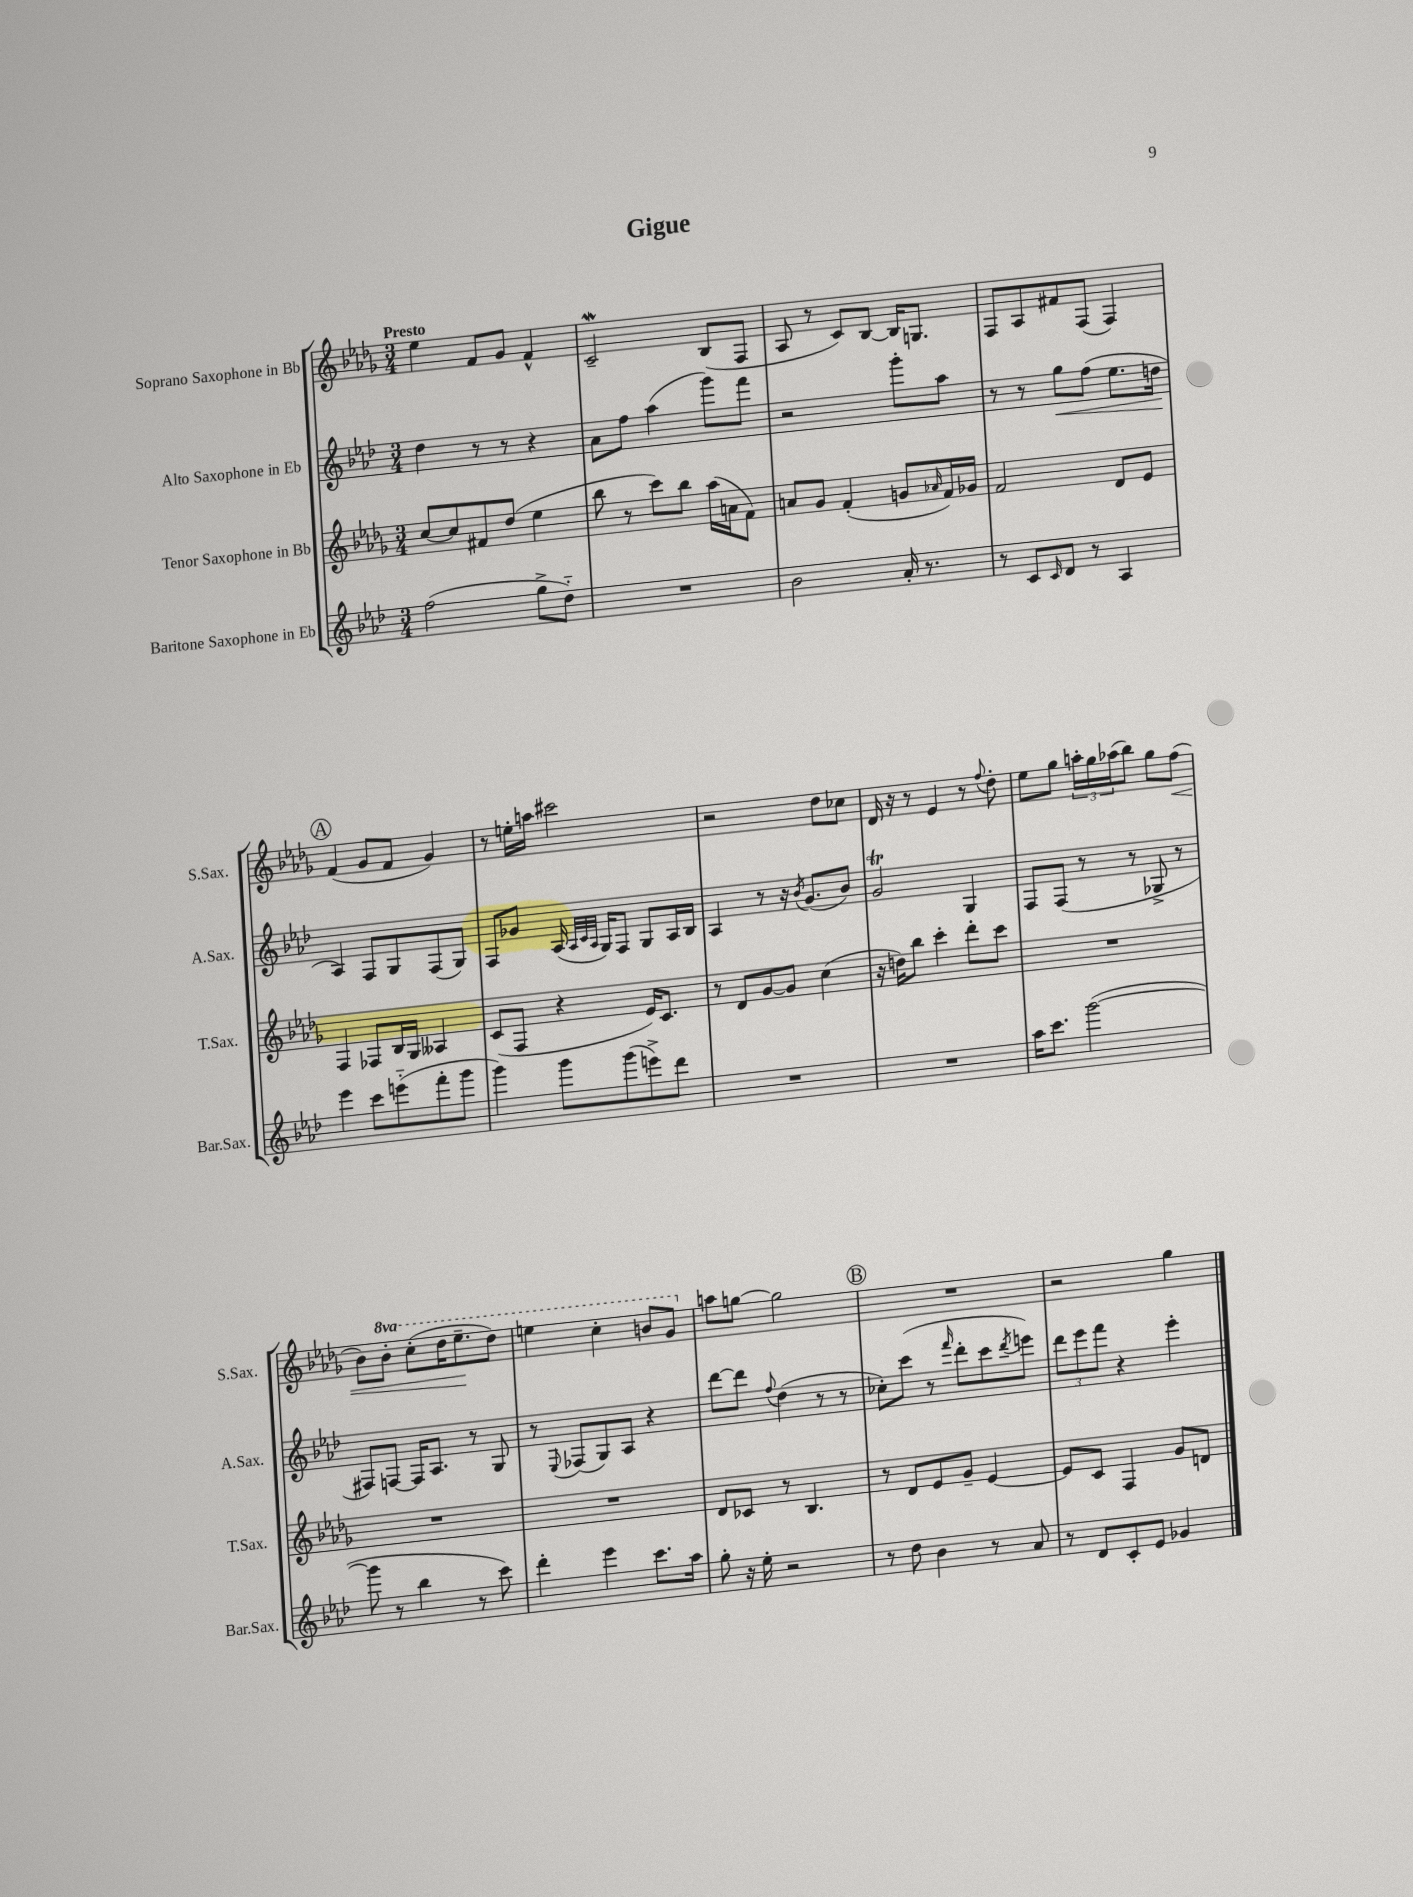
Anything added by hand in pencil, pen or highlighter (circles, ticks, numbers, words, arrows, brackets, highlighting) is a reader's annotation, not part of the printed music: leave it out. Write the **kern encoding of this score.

**kern	**kern	**kern	**kern
*staff4	*staff3	*staff2	*staff1
*clefG2	*clefG2	*clefG2	*clefG2
*k[b-e-a-d-]	*k[b-e-a-d-g-]	*k[b-e-a-d-]	*k[b-e-a-d-g-]
*M3/4	*M3/4	*M3/4	*M3/4
(2ff	[8cc	4dd-	4ee-
.	8cc]	.	.
.	8f#	8r	8f
.	(8dd-	8r	8g-
8gg^	4ee-	4r	4f^^
8dd-'~)	.	.	.
=	=	=	=
2.r	8bb-	8a-	2c~
.	8r	8ff	.
.	8ccc)	(4aa-	.
.	8bb-	.	.
.	(16aa-	8ggg)	(8B-
.	16a	.	.
.	8f)	8fff	8F
=	=	=	=
2b-	8a	2r	8A-
.	8g-	.	8r
.	(4f'	.	8c)
.	.	.	[8B-
16a-'	8g	8ggg'	16B-]
8.r	.	.	8.G
.	16qqa-	.	.
.	16f)	8aa-	.
.	16g-	.	.
=	=	=	=
8r	2f	8r	8F
8c	.	8r	8A-
16qqc	.	.	.
8d-	.	8gg	8f#
8r	.	(8ff	(8F
4A-	8d-	8.ee-	4F)
.	8e-	.	.
.	.	16dd	.
=	=	=	=
4eee-	4F	4A-)	(4f
8ccc	8F-	8F	8g-
(8eee'~	16B-	8G	8f
.	16G-	.	.
8fff'	4A--	(8F	4g-)
8ggg	.	8G)	.
=	=	=	=
4ggg)	(8c	8F	8r
.	8F	8g-	16ee'
.	.	.	16aa
8ggg	4r	(16A-	2ccc#
.	.	32qqA-	.
.	.	32qqc	.
.	.	32qqA-	.
.	.	16G)	.
(8ggg	.	8F	.
8eee^)	16e-)	8G	.
.	8.c	.	.
8ddd-	.	16A-	.
.	.	16B-	.
=	=	=	=
2.r	8r	4A-	2r
.	8d-	.	.
.	[8g-	8r	.
.	8g-]	16r	.
.	.	8qb-	.
.	.	(8.g	.
.	(4cc	.	8dd-
.	.	8b-)	8cc-
=	=	=	=
2.r	16r	2g	16d-
.	16dd)	.	16r
.	8bb-	.	8r
.	4ccc'	.	4e-
.	8ddd-'	4G	8r
.	.	.	8qqff
.	8ccc	.	8dd-'
=	=	=	=
16aa-	2.r	8F	8ee-
8.ccc	.	.	.
.	.	(8F	8gg-
([2ggg	.	8r	24aa'
.	.	.	24gg-
.	.	.	(24aa-
.	.	8r	8bb-)
.	.	8G-^	8gg-
.	.	8r	(8ff
=	=	=	=
8ggg]	2.r	8F#)	8b-)
8r	.	[8F	8bb-'
4bb-	.	16F]	(8ccc'
.	.	8.A-	.
.	.	.	16ddd-
.	.	.	8.eee-~
8r	.	8r	.
8ccc)	.	8G	8ddd-)
=	=	=	=
4ddd-'	2.r	8r	4eee
.	.	8qqE-	.
.	.	(8F-	.
4eee-	.	8G)	4ccc'
.	.	8A-	.
8.ccc	.	4r	8bb
.	.	.	8gg-
16aa-	.	.	.
=	=	=	=
8gg'	8d-	[8ddd-	8aa
16r	8c-	8ddd-]	[8gg
16ee-'	.	.	.
.	.	8qqff	.
2r	8r	(4dd-	2gg]
.	4.B-	.	.
.	.	8r	.
.	.	8r	.
=	=	=	=
8r	8r	8cc-')	2.r
8dd-	8d-	(8ccc	.
4b-	8e-	8r	.
.	.	16qqfff	.
.	8g-~	8ddd-'	.
8r	[4e-	8ccc	.
.	.	8qddd-	.
8a-	.	8eee)	.
=	=	=	=
8r	8e-]	12ddd-	2r
.	.	12eee-	.
8d-	8c	.	.
.	.	12fff	.
8c'	4F	4r	.
8e-	.	.	.
4g-	8g-	4eee-'	4gg-
.	8d	.	.
==	==	==	==
*-	*-	*-	*-
